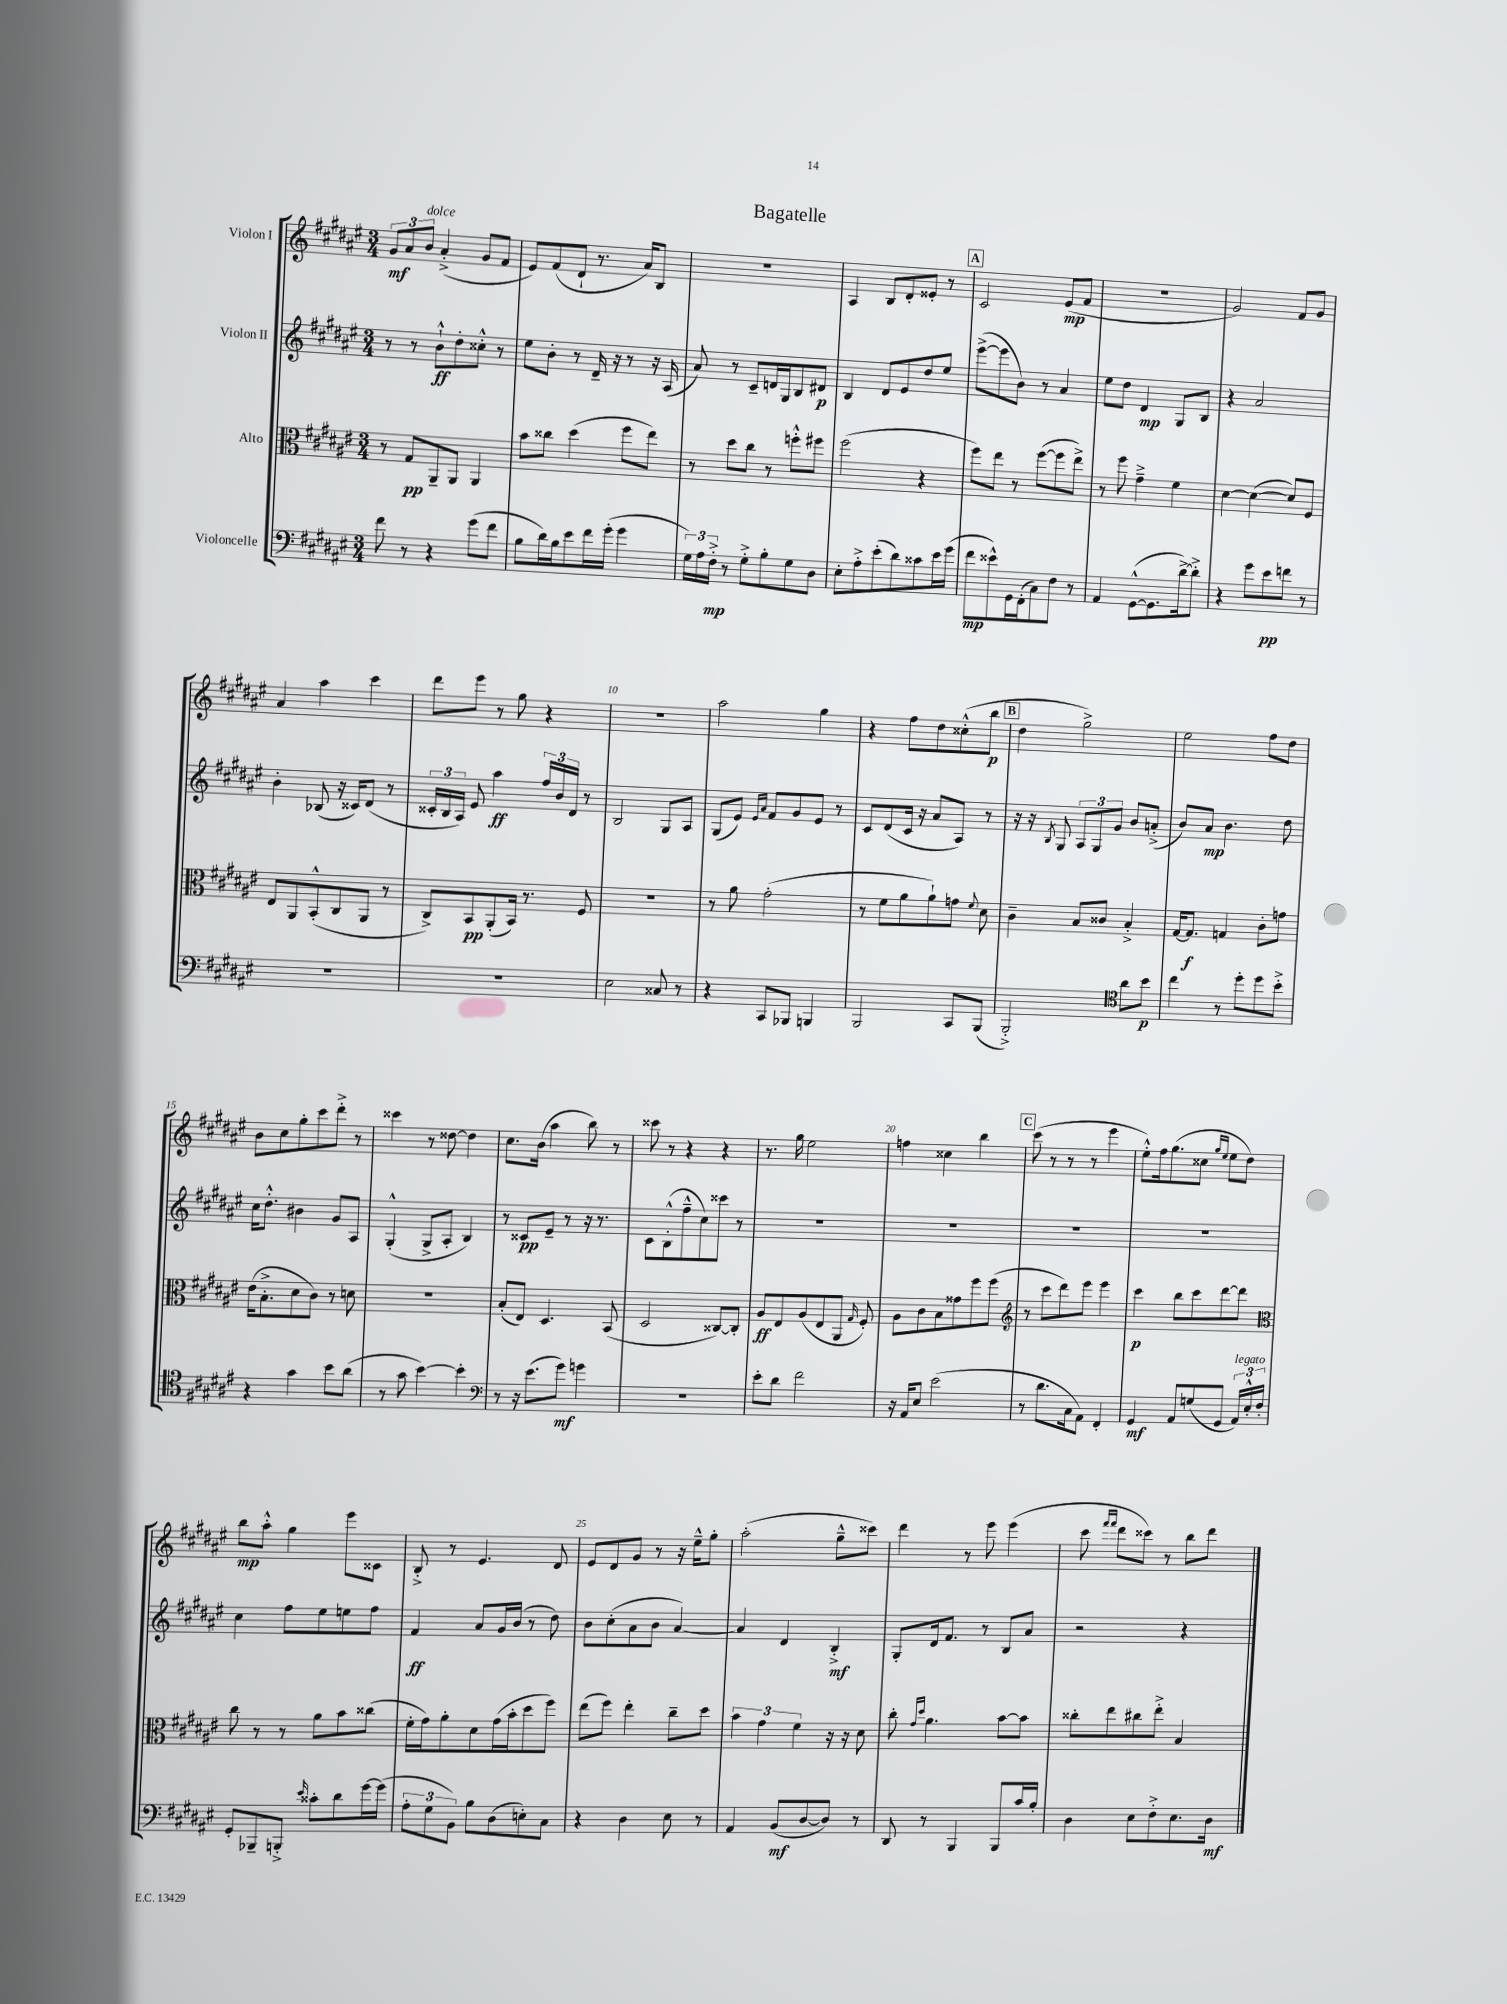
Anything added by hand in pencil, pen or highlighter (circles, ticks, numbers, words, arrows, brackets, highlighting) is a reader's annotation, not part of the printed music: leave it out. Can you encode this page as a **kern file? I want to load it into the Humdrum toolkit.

**kern	**dynam	**kern	**dynam	**kern	**dynam	**kern	**dynam
*part4	*part4	*part3	*part3	*part2	*part2	*part1	*part1
*staff4	*staff4	*staff3	*staff3	*staff2	*staff2	*staff1	*staff1
*I"Violoncelle	*	*I"Alto	*	*I"Violon II	*	*I"Violon I	*
*clefF4	*	*clefC3	*	*clefG2	*	*clefG2	*
*k[f#c#g#d#a#e#]	*	*k[f#c#g#d#a#e#]	*	*k[f#c#g#d#a#e#]	*	*k[f#c#g#d#a#e#]	*
*M3/4	*	*M3/4	*	*M3/4	*	*M3/4	*
=1	=1	=1	=1	=1	=1	=1	=1
8f#\	.	8r	.	8r	.	12g#/L	mf
.	.	.	.	.	.	12a#/	.
8r	.	8G#/L	pp	8r	.	.	.
!	!	!	!	!	!	!LO:TX:a:i:t=dolce	!
.	.	.	.	.	.	12b/J	.
4r	.	8AA#~/	.	8b`^^\L	ff	(4a#'^/	.
.	.	8AA#/J	.	8dd#'\	.	.	.
(8g#\L	.	4AA#/	.	8cc##X'^^\J	.	8g#/L	.
8f#\J	.	.	.	8r	.	8f#/J	.
=2	=2	=2	=2	=2	=2	=2	=2
8B\L	.	8b\L	.	8ee#\L	.	8e#/L)	.
16d#\L)	.	8cc##X\J	.	8b'\J	.	(8f#/	.
16B\J	.	.	.	.	.	.	.
8e#\	.	(4dd#\	.	8r	.	8d#`/J	.
16f#\L	.	.	.	16d#~/	.	8.r	.
(16g#'\JJ	.	.	.	16r	.	.	.
4g#\	.	8ff#\L	.	8r	.	.	.
.	.	.	.	.	.	16a#/KL)	.
.	.	8ee#\J)	.	16r	.	8B/J	.
.	.	.	.	(16A#/	.	.	.
=3	=3	=3	=3	=3	=3	=3	=3
24G#\LL)	.	8r	.	8a#/)	.	2.r	.
24A#\	.	.	.	.	.	.	.
24F#'^\JJ	mp	.	.	.	.	.	.
8r	.	8dd#\L	.	8r	.	.	.
8G#'^\L	.	8cc#\J	.	8c#~/L	.	.	.
8B'\	.	8r	.	16dn/L	.	.	.
.	.	.	.	16G#/J	.	.	.
8G#\	.	8ffn'^^\L	.	8B/	.	.	.
8D#\J	.	8ff#X\J	.	8d#X/J	p	.	.
=4	=4	=4	=4	=4	=4	=4	=4
8E#'\L	.	(2ff#\	.	4B/	.	4A#/	.
8A#'^\	.	.	.	.	.	.	.
(8e#'\	.	.	.	8d#/L	.	8B/L	.
8d#\)	.	.	.	8e#/	.	8d#'/	.
8c##X\	.	4r	.	8dd#/	.	8e##X'/J	.
16e#\L	.	.	.	8ee#/J	.	8r	.
(16g#\JJ	.	.	.	.	.	.	.
!!LO:REH:place=s1:t=A
=5	=5	=5	=5	=5	=5	=5	=5
8f#\L	mp	8ff#\L)	.	([8eee#^\L	.	2c#/	.
8e##X^^\)	.	8ee#\J	.	8eee#\]	.	.	.
16GG#\L	.	8r	.	8b\J)	.	.	.
(16FF#'\J	.	.	.	.	.	.	.
8C#\)	.	([8ff#\L	.	8r	.	.	.
8F#\J	.	8ff#\]	.	4a#/	.	(8e#/L	mp
8r	.	8ee#^\J)	.	.	.	8f#/J	.
=6	=6	=6	=6	=6	=6	=6	=6
4AA#/	.	8r	.	8ee#\L	.	2.r	.
.	.	8ff#\	.	8dd#\J	.	.	.
([8GG#^^\L	.	4g#~^\	.	4d#/	mp	.	.
8.GG#\]	.	.	.	.	.	.	.
.	.	4f#\	.	8G#/L	.	.	.
[16d#^\k)	.	.	.	.	.	.	.
8d#'^\J]	.	.	.	8B/J	.	.	.
=7	=7	=7	=7	=7	=7	=7	=7
4r	.	[4d#\	.	4r	.	2g#/)	.
8g#\L	.	(4d#\_	.	2a#/	.	.	.
8e#\	pp	.	.	.	.	.	.
8fn\J	.	8d#/L])	.	.	.	8f#/L	.
8r	.	8F#/J	.	.	.	8g#/J	.
!!LO:LB:g=z
=8	=8	=8	=8	=8	=8	=8	=8
2.r	.	8E#/L	.	4b'\	.	4a#/	.
.	.	8AA#/	.	.	.	.	.
.	.	(8BB'^^/	.	(8B-X/	.	4aa#\	.
.	.	8C#/	.	16r	.	.	.
.	.	.	.	16c##X/KL)	.	.	.
.	.	8AA#/J	.	(8d#/J	.	4ccc#\	.
.	.	8r	.	8r	.	.	.
=9	=9	=9	=9	=9	=9	=9	=9
2.r	.	8C#^/L)	.	24c##X'/LL	.	8ddd#\L	.
.	.	.	.	24B/	.	.	.
.	.	.	.	24A#/JJ)	.	.	.
.	.	8BB/	pp	8e#/	.	8eee#\J	.
.	.	(8AA#'/	.	4aa#\	ff	8r	.
.	.	16BB/Jk)	.	.	.	8gg#\	.
.	.	8.r	.	.	.	.	.
.	.	.	.	24ff#/LL	.	4r	.
.	.	.	.	24b/	.	.	.
.	.	.	.	24d#/JJ	.	.	.
.	.	8F#/	.	8r	.	.	.
=10	=10	=10	=10	=10	=10	=10	=10
2E#\	.	2.r	.	2B/	.	2.r	.
8C##X/	.	.	.	8G#/L	.	.	.
8r	.	.	.	8A#/J	.	.	.
=11	=11	=11	=11	=11	=11	=11	=11
4r	.	8r	.	(8G#/L	.	2aa#\	.
.	.	8a#\	.	8e#/J)	.	.	.
.	.	.	.	16qqe#/LL	.	.	.
.	.	.	.	16qqa#/JJ	.	.	.
8CC#/L	.	(2g#'\	.	8f#/L	.	.	.
8BBB-X/J	.	.	.	8g#/	.	.	.
4BBBn/	.	.	.	8e#/J	.	4gg#\	.
.	.	.	.	8r	.	.	.
=12	=12	=12	=12	=12	=12	=12	=12
2BBB/	.	8r	.	8c#/L	.	4r	.
.	.	8f#\L	.	(8d#/	.	.	.
.	.	8a#\	.	16c#/Jk	.	8ff#\L	.
.	.	.	.	16r	.	.	.
.	.	8a#`\)	.	8a#/L	.	8dd#\	.
8CC#/L	.	8gn\J	.	8A#/J)	.	(8cc##X'^^\	.
.	.	8qqf#/	.	.	.	.	.
(8BBB/J	.	8d#\	.	8r	.	8bb\J	p
!!LO:REH:place=s1:t=B
=13	=13	=13	=13	=13	=13	=13	=13
2BBB'^/)	.	4c#~\	.	16r	.	4dd#\	.
.	.	.	.	16r	.	.	.
.	.	.	.	8qB/	.	.	.
.	.	.	.	8G#/	.	.	.
.	.	8B/L	.	12A#/L	.	2gg#^\)	.
.	.	.	.	12G#/	.	.	.
.	.	8c##X/J	.	.	.	.	.
.	.	.	.	12g#/J	.	.	.
*clefC4	*	*	*	*	*	*	*
8a#\L	.	4B'^/	.	8b/L	.	.	.
8b\J	p	.	.	(8an'^/J	.	.	.
=14	=14	=14	=14	=14	=14	=14	=14
4cc#\	.	[16G#/KL	.	8b/L)	.	2ee#\	.
.	.	8.G#/J]	f	.	.	.	.
.	.	.	.	8a#/J	mp	.	.
8r	.	4Gn/	.	4.b\	.	.	.
8dd#'\L	.	.	.	.	.	.	.
8dd#\	.	8c#'\L	.	.	.	8ff#\L	.
8b'^\J	.	8gn\J	.	8dd#\	.	8dd#\J	.
!!LO:LB:g=z
=15	=15	=15	=15	=15	=15	=15	=15
4r	.	(16e#\KL	.	16cc#\KL	.	8b\L	.
.	.	8.B'^\	.	8.dd#'^^\J	.	.	.
.	.	.	.	.	.	8cc#\	.
4g#\	.	8d#\	.	4b#X\	.	8gg#'\	.
.	.	8c#\J)	.	.	.	8ccc#\	.
8b\L	.	8r	.	8g#/L	.	8ddd#'^\J	.
(8a#\J	.	8dn\	.	8A#/J	.	8r	.
=16	=16	=16	=16	=16	=16	=16	=16
8r	.	2.r	.	(4G#'^^/	.	4ccc##X\	.
8g#\	.	.	.	.	.	.	.
[4b\)	.	.	.	8G#^/L	.	8r	.
.	.	.	.	8A#'/J	.	[8dd##X\	.
4b'\]	.	.	.	4B/)	.	4dd##\]	.
=17	=17	=17	=17	=17	=17	=17	=17
*clefF4	*	*	*	*	*	*	*
8r	.	(8B'/L	.	8r	.	8.cc#\L	.
16r	.	8E#/J)	.	8c##X/L	pp	.	.
(8.e#\L	.	.	.	.	.	(16b\Jk	.
.	.	4.D#/	.	8e#~/J	.	4aa#\	.
8g#\J)	mf	.	.	8r	.	.	.
4gn\	.	.	.	16r	.	8bb\)	.
.	.	.	.	8.r	.	.	.
.	.	(8BB/	.	.	.	8r	.
=18	=18	=18	=18	=18	=18	=18	=18
2.r	.	2D#/	.	8c#\L	.	8ccc##X\	.
.	.	.	.	(8B'^^\	.	8r	.
.	.	.	.	8ff#~^^\	.	4r	.
.	.	.	.	8cc#\)	.	.	.
.	.	[8C##X/L)	.	8ccc##X\J	.	4r	.
.	.	8C##'/J]	.	8r	.	.	.
=19	=19	=19	=19	=19	=19	=19	=19
8e#'\L	.	8A#/L	ff	2.r	.	8.r	.
8d#\J	.	8E#/	.	.	.	.	.
.	.	.	.	.	.	16gg#\	.
2f#\	.	(8A#/	.	.	.	2ee#\	.
.	.	8E#/	.	.	.	.	.
.	.	8AA#/J	.	.	.	.	.
.	.	16qqG#/	.	.	.	.	.
.	.	8F#'/)	.	.	.	.	.
=20	=20	=20	=20	=20	=20	=20	=20
16r	.	8A#\L	.	2.r	.	4ffn\	.
16AA#/KL	.	.	.	.	.	.	.
8E#/J	.	8c#\	.	.	.	.	.
(2e#\	.	8B\	.	.	.	4cc##X\	.
.	.	8g##X\	.	.	.	.	.
.	.	8ff#\	.	.	.	4bb\	.
.	.	(8ff#\J	.	.	.	.	.
!!LO:REH:place=s1:t=C
=21	=21	=21	=21	=21	=21	=21	=21
*	*	*clefG2	*	*	*	*	*
8r	.	8r	.	2.r	.	(8ccc#\	.
8.d#\L	.	8ccc#\L	.	.	.	8r	.
.	.	8ddd#\)	.	.	.	8r	.
16C#\k	.	.	.	.	.	.	.
8AA#\J)	.	8eee#\J	.	.	.	8r	.
4FF#'/	.	4eee#\	.	.	.	4eee#\	.
=22	=22	=22	=22	=22	=22	=22	=22
4GG#/	mf	4ccc#\	p	2.r	.	8ee#'^^\L)	.
.	.	.	.	.	.	16ff#\k	.
.	.	.	.	.	.	(8.gg#\	.
8AA#/L	.	8bb\L	.	.	.	.	.
(8Gn/	.	8ccc#\	.	.	.	8cc##X\J	.
.	.	.	.	.	.	16qqgg#/LL	.
.	.	.	.	.	.	16qqee#/JJ	.
8GG#/J	.	[8ddd#\	.	.	.	8ee#\L	.
!LO:TX:a:i:t=legato	!	!	!	!	!	!	!
24AA#/LL)	.	8ddd#\J]	.	.	.	8dd#\J)	.
24E#'^^/	.	.	.	.	.	.	.
24F#'/JJ	.	.	.	.	.	.	.
!!LO:LB:g=z
=23	=23	=23	=23	=23	=23	=23	=23
*	*	*clefC3	*	*	*	*	*
8GG#'/L	.	8cc#\	.	4cc#\	.	8bb\L	mp
8BBB-X~/	.	8r	.	.	.	8aa#'^^\J	.
8BBBn'^/J	.	8r	.	8ff#\L	.	4gg#\	.
16qqe#/	.	.	.	.	.	.	.
8c##X'\L	.	8a#\L	.	8ee#\	.	.	.
8d#\	.	8b\	.	8een\	.	8eee#\L	.
[16g#\L	.	(8cc##X\J	.	8ff#\J	.	8c##X\J	.
(16g#\JJ]	.	.	.	.	.	.	.
=24	=24	=24	=24	=24	=24	=24	=24
12A#'\L	.	16f#'\LL	.	4f#/	ff	8B'^/	.
.	.	16g#\J)	.	.	.	.	.
12G#\	.	.	.	.	.	.	.
.	.	8a#'\	.	.	.	8r	.
12BB\J)	.	.	.	.	.	.	.
8B\L	.	8d#\	.	8a#/L	.	4.e#/	.
(8D#\	.	(16g#\L	.	16g#/L	.	.	.
.	.	16b'\J	.	(16b/JJ	.	.	.
8En'\)	.	8dd#\	.	8r	.	.	.
8C#\J	.	8ff#\J)	.	8dd#\)	.	8d#/	.
=25	=25	=25	=25	=25	=25	=25	=25
4r	.	(8ee#\L	.	8b\L	.	8e#/L	.
.	.	8ff#\J)	.	(8cc#'\	.	8d#/	.
4D#\	.	4ee#'\	.	8a#\	.	8g#/J	.
.	.	.	.	8b\J	.	8r	.
8E#\	.	8cc#~\L	.	[4a#/)	.	16r	.
.	.	.	.	.	.	16ee#~^^\KL	.
8r	.	8dd#\J	.	.	.	8gg#'\J	.
=26	=26	=26	=26	=26	=26	=26	=26
4AA#/	.	6b\	.	4a#/]	.	(2aa#'\	.
.	.	6g#\	.	.	.	.	.
(8BB/L	mf	.	.	4d#/	.	.	.
.	.	6f#\	.	.	.	.	.
[8D#/	.	.	.	.	.	.	.
8D#/J])	.	16r	.	4B'^/	mf	8gg#~^^\L	.
.	.	16r	.	.	.	.	.
8r	.	8d#\	.	.	.	8ccc##X\J)	.
=27	=27	=27	=27	=27	=27	=27	=27
8DD#/	.	8cc#'\	.	8G#'/L	.	4ddd#\	.
.	.	16qqg#/LL	.	.	.	.	.
.	.	16qqdd#/JJ	.	.	.	.	.
8r	.	4.a#\	.	16d#/k	.	.	.
.	.	.	.	8.f#/J	.	.	.
4BBB/	.	.	.	.	.	8r	.
.	.	.	.	8r	.	8eee#\	.
8BBB/L	.	[8b\L	.	8B/L	.	(4eee#\	.
16c#/L	.	8b\J]	.	8a#/J	.	.	.
16B'/JJ	.	.	.	.	.	.	.
=28	=28	=28	=28	=28	=28	=28	=28
4D#\	.	8cc##X'\L	.	2r	.	8ccc#\	.
.	.	.	.	.	.	16qqfff#/LL	.
.	.	.	.	.	.	16qqfff#/JJ	.
.	.	8ee#\	.	.	.	8ddd#\L	.
8E#\L	.	8cc#X\	.	.	.	8ccc##X\J)	.
8F#'^\	.	8ee#'^\J	.	.	.	8r	.
8.E#\	.	4B/	.	4r	.	8bb\L	.
.	.	.	.	.	.	8ddd#\J	.
16D#\Jk	mf	.	.	.	.	.	.
==	==	==	==	==	==	==	==
*-	*-	*-	*-	*-	*-	*-	*-
